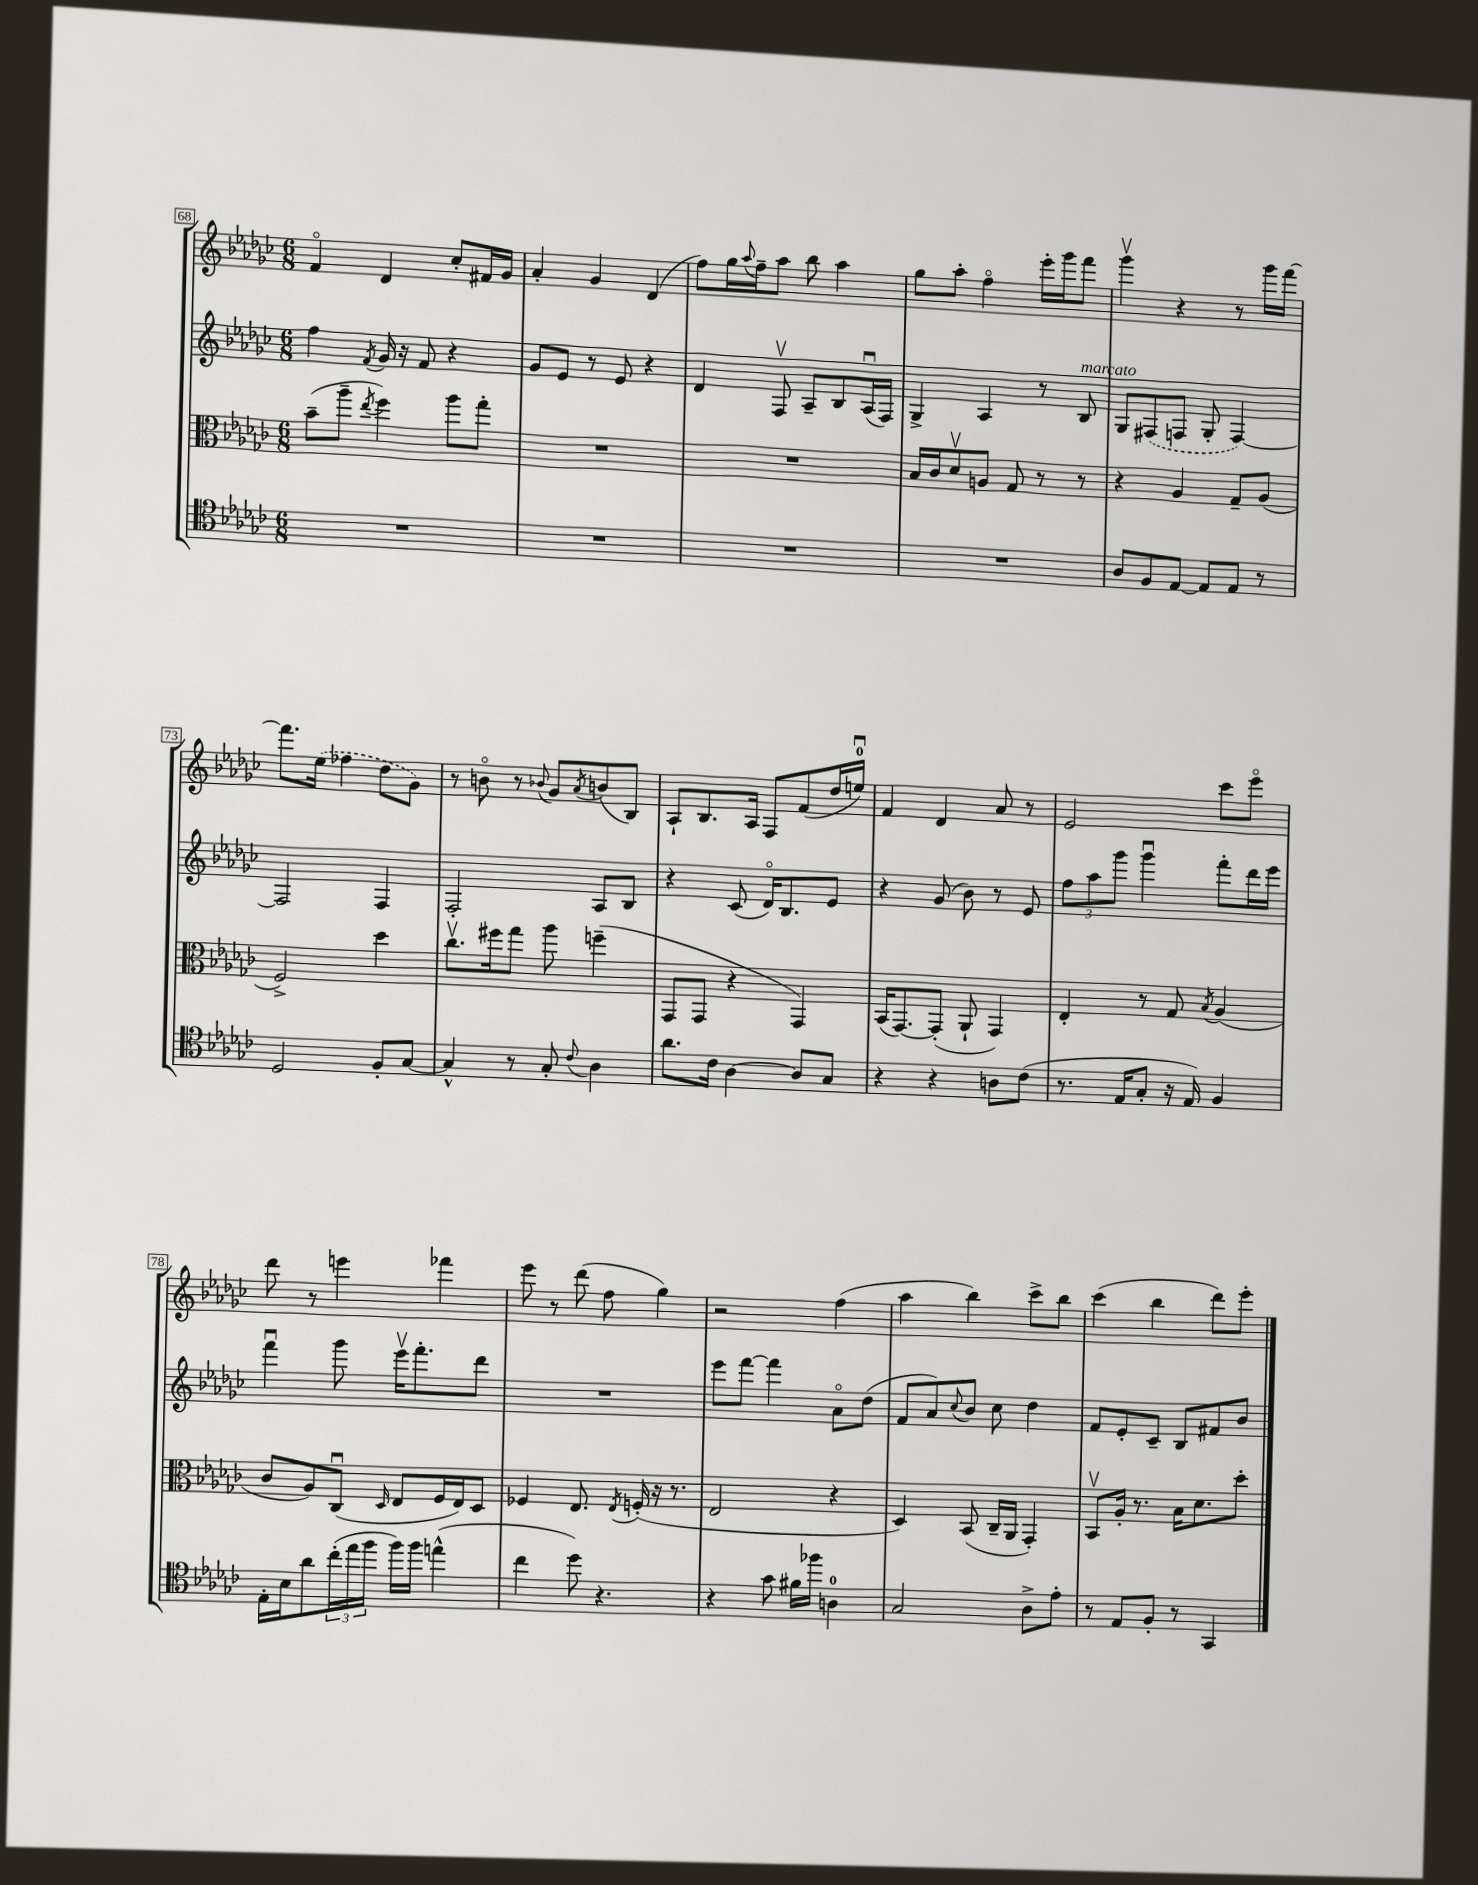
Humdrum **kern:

**kern	**kern	**kern	**kern
*part4	*part3	*part2	*part1
*staff4	*staff3	*staff2	*staff1
*clefC4	*clefC3	*clefG2	*clefG2
*k[b-e-a-d-g-c-]	*k[b-e-a-d-g-c-]	*k[b-e-a-d-g-c-]	*k[b-e-a-d-g-c-]
*M6/8	*M6/8	*M6/8	*M6/8
=68	=68	=68	=68
2.r	(8b-~\L	4ff\	4f/
.	8aa-~\J	.	.
.	8qee-/	8qf/	.
.	4ff\)	16g-/	4d-/
.	.	16r	.
.	.	8f/	.
.	8aa-\L	4r	8cc-'/L
.	8gg-'\J	.	16f#X/L
.	.	.	16g-/JJ
=69	=69	=69	=69
2.r	2.r	8g-/L	4a-'/
.	.	8e-/J	.
.	.	8r	4g-/
.	.	8e-/	.
.	.	4r	(4d-/
=70	=70	=70	=70
2.r	2.r	4d-/	8ff\L)
.	.	.	16gg-\L
.	.	.	8qqaa-/
.	.	.	16ff~\J
.	.	8Fv/	8aa-\J
.	.	8A-~/L	8bb-\
.	.	8B-/	4aa-\
.	.	(16A-u/L	.
.	.	16F/JJ)	.
=71	=71	=71	=71
2.r	16B-/LL	4G-^/	8gg-\L
.	16c-/J	.	.
.	8d-v/	.	8aa-'\J
.	8An/J	4A-/	4ff\
.	8G-/	.	.
.	8r	8r	16eee-'\LL
.	.	.	16ggg-\J
!	!	!LO:TX:a:i:t=marcato	!
.	8r	8B-/	8fff\J
=72	=72	=72	=72
8A-/L	4r	8G-/L	4ggg-v\
8F/	.	(8F#X/	.
[8E-/J	4A-/	8Fn/J	4r
8E-/L]	.	8G-'/	.
8E-/J	8G-~/L	[4F/)	8r
8r	(8A-/J	.	16ggg-\LL
.	.	.	[16fff\JJ
!!LO:LB:g=z
=73	=73	=73	=73
2D-/	2F^/)	2F/]	8.fff\L]
.	.	.	(16ee-\Jk
.	.	.	4ff-X\
8F'/L	4dd-\	4F/	8dd-\L
[8G-/J	.	.	8g-\J)
=74	=74	=74	=74
4G-^^/]	8.cc-v\L	2F'/	8r
.	.	.	8bn\
.	16ff#X\k	.	.
8r	8gg-\J	.	8r
.	.	.	8qqb-X/
8G-'/	8aa-\	.	8g-/L
8qqc-/	.	.	8qa-/
4A-\	(4ffn~\	8A-/L	(8bn/
.	.	8B-/J	8B-/J)
=75	=75	=75	=75
8.a-\L	8GG-/L	4r	8A-`/L
.	8GG-/J	.	8.B-/
16c-\Jk	.	.	.
[4A-\	4r	(8c-/	.
.	.	.	16A-/Jk
.	.	16d-/KL)	8F/L
.	.	8.B-/	.
8A-/L]	4GG-/)	.	(8f/
8G-/J	.	8e-/J	16dd-/L
.	.	.	16eenu/JJ)
=76	=76	=76	=76
4r	(16BB-/KL	4r	4f/
.	[8.GG-/)	.	.
4r	(8GG-'/J]	(8g-/	4d-/
.	8AA-`/	8b-\)	.
8An\L	4GG-/)	8r	8a-/
(8c-\J	.	8e-/	8r
=77	=77	=77	=77
8.r	4E-'/	12ff\L	2e-/
.	.	12aa-\	.
.	.	12ggg-\J	.
16E-/KL	.	.	.
8G-'/J	8r	4ggg-u\	.
16r	8G-/	.	.
16E-/)	.	.	.
.	8qB-/	.	.
4F/	(4A-/	8fff'\L	8ccc-\L
.	.	16ddd-\L	8eee-\J
.	.	16eee-\JJ	.
!!LO:LB:g=z
=78	=78	=78	=78
16E-'\LL	8c-/L	4fffu\	8ddd-\
16B-\J	.	.	.
8a-\	8A-/)	.	8r
(24cc-'\L	(8C-u/J	8ggg-\	4eeen\
24ee-\	.	.	.
24ff\JJ	.	.	.
.	16qqD-/	.	.
16ff\LL)	8E-/L	16eee-v\KL	.
16ff\JJ	.	8.fff'\	.
(4een^^\	16F/L	.	4fff-X\
.	16E-/J)	.	.
.	8D-/J	8ddd-\J	.
=79	=79	=79	=79
4cc-\	4F-X/	2.r	8eee-\
.	.	.	8r
8dd-\)	8.E-/	.	(8ddd-\
4.r	.	.	8ff\
.	8qE-/	.	.
.	(16Fn'/	.	.
.	16r	.	4gg-\)
.	8.r	.	.
=80	=80	=80	=80
4r	2E-/	8eee-\L	2r
.	.	[8fff\J	.
8g-\	.	4fff\]	.
16f#X\LL	.	.	.
16ff-X\JJ	.	.	.
4An\	4r	8a-\L	(4ff\
.	.	(8dd-\J	.
=81	=81	=81	=81
2G-/	4D-/)	8f/L	4aa-\
.	.	8a-/)	.
.	.	8qqcc-/	.
.	(8BB-/	8b-/J	4bb-\)
.	16C-~/LL	8cc-\	.
.	16AA-/JJ	.	.
8A-^\L	4GG-'/)	4dd-\	8ccc-^\L
8e-'\J	.	.	8bb-\J
=82	=82	=82	=82
8r	8BB-v/L	8f/L	(4ccc-\
8E-/L	16A-'/Jk	8e-'/	.
.	8.r	.	.
8F'/J	.	8c-~/J	4bb-\
8r	16B-\KL	8B-/L	.
.	8.d-\	.	.
4GG-/	.	8f#X/	8ddd-\L)
.	8dd-'\J	8b-/J	8eee-'\J
==	==	==	==
*-	*-	*-	*-
